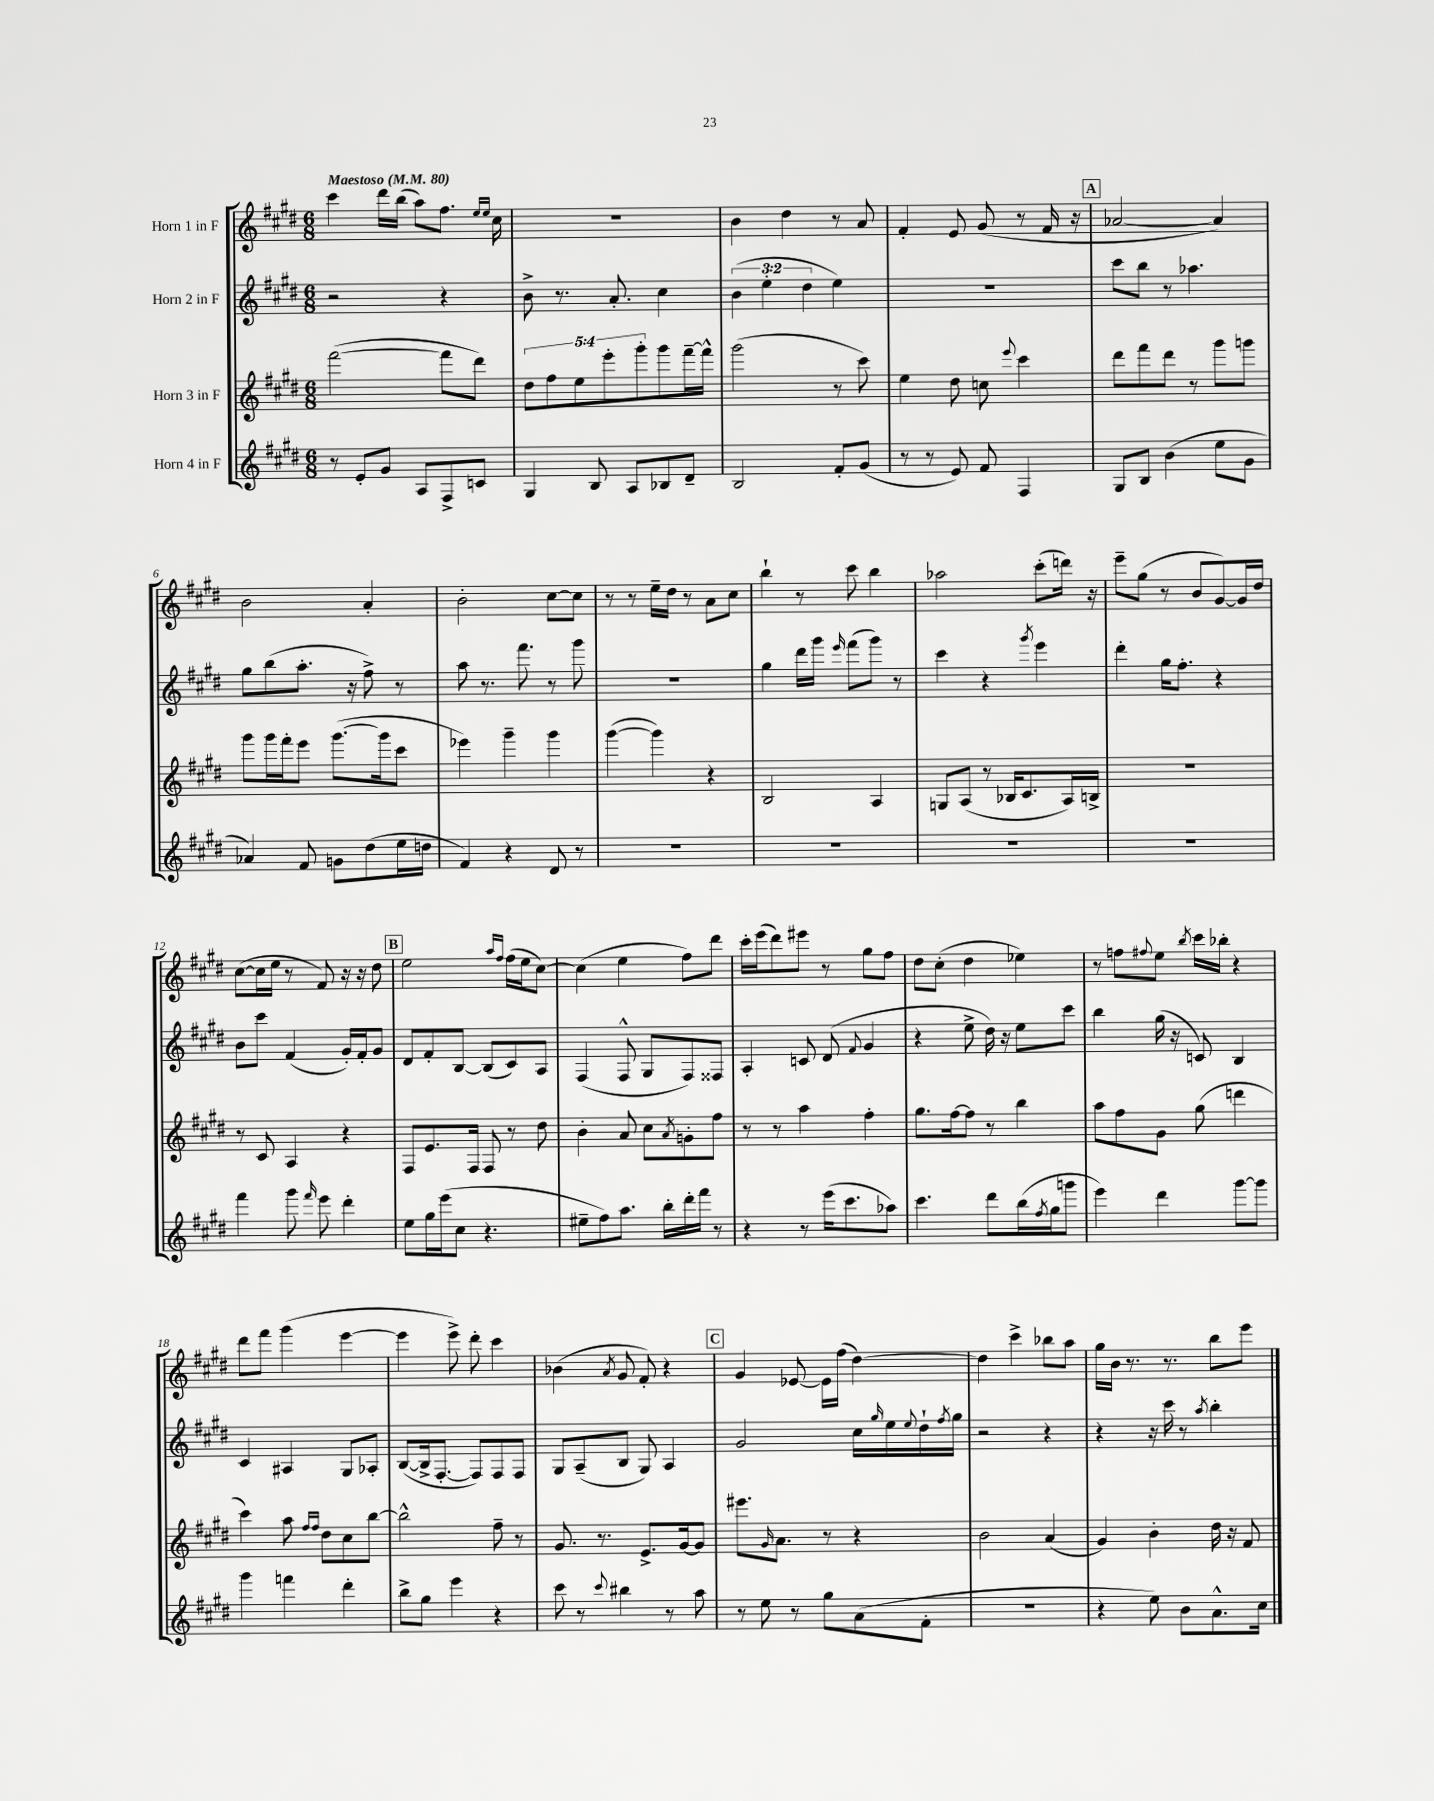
<<
\new StaffGroup <<
\new Staff = "s0" \with { instrumentName = "Horn 1 in F" } {
    \clef treble \key e \major \numericTimeSignature \time 6/8 \tempo "Maestoso" 4 = 80
    cis'''4 dis'''16 b''16( a''8) fis''8. \grace { e''16 e''16 } cis''16 |
    R2. |
    b'4 dis''4 r8 a'8 |
    fis'4-. e'8 gis'8( r8 fis'16 r16 |
    \mark \markup { \box "A" } aes'2~ aes'4) |
    b'2 a'4-. |
    b'2-. cis''8~ cis''8 |
    r8 r8 e''16-- dis''16 r8 a'8 cis''8 |
    b''4-! r8 cis'''8 b''4 |
    aes''2 cis'''8-.( d'''16) r16 |
    e'''8-- gis''8( r8 b'8 gis'8~) gis'16 dis''16 |
    cis''8~( cis''16 e''16 r8 fis'8) r16 r16 dis''8 |
    \mark \markup { \box "B" } e''2 \grace { a''16 fis''16 } fis''16( e''16 cis''8~) |
    cis''4( e''4 fis''8) dis'''8 |
    cis'''16-. e'''16( dis'''8) eis'''8 r8 gis''8 fis''8 |
    dis''8 cis''8-.( dis''4 ees''4) |
    r8 f''8 \appoggiatura { fis''8 } e''8 \acciaccatura { b''8 } cis'''16 bes''16-. r4 |
    dis'''8 fis'''8 gis'''4( e'''4~ |
    e'''4 e'''8->) dis'''8-. cis'''4 |
    bes'4( \acciaccatura { a'8 } gis'8 fis'8-.) r4 |
    \mark \markup { \box "C" } gis'4 ees'8~ ees'16 fis''16( dis''4~) |
    dis''4 cis'''4-> bes''8 a''8 |
    gis''16 b'16 r8. r8. b''8 e'''8 \bar "|." |
}
\new Staff = "s1" \with { instrumentName = "Horn 2 in F" } {
    \clef treble \key e \major \numericTimeSignature \time 6/8 \override Staff.TupletNumber.text = #tuplet-number::calc-fraction-text
    r2 r4 |
    b'8-> r8. a'8.-. cis''4 |
    \tuplet 3/2 { b'4( e''4-. dis''4 } e''4) |
    R2. |
    \mark \markup { \box "A" } cis'''8 b''8 r8 aes''4. |
    gis''8 b''8( a''8.-. r16 fis''8->) r8 |
    a''8 r8. fis'''8. r8 gis'''8 |
    r2. |
    gis''4 dis'''16 gis'''16 \grace { e'''16 } fis'''8( gis'''8) r8 |
    cis'''4 r4 \acciaccatura { gis'''8 } e'''4 |
    dis'''4-. gis''16 fis''8.-. r4 |
    b'8 cis'''8 fis'4( gis'16-.) fis'16-. gis'8 |
    \mark \markup { \box "B" } dis'8 fis'8-. b8~ b8( cis'8) a8 |
    fis4( fis8-^ gis8 fis8) fisis8 |
    a4-. c'8 dis'8( \appoggiatura { fis'8 } gis'4 |
    r4 e''8-> dis''16) r16 e''8 cis'''8 |
    b''4 gis''16( r16 c'8) b4 |
    cis'4 ais4 gis8 aes8-. |
    b8~( b16-> fis8.~-. fis8) fis8 fis8 |
    gis8 a8--( b8 gis8) a4 |
    \mark \markup { \box "C" } gis'2 cis''16 \grace { gis''16 } e''16 \appoggiatura { e''8 } dis''16-! \acciaccatura { fis''8 } gis''16 |
    r2 r4 |
    r4 r16 cis'''16 r8 \acciaccatura { a''8 } b''4-. \bar "|." |
}
\new Staff = "s2" \with { instrumentName = "Horn 3 in F" } {
    \clef treble \key e \major \numericTimeSignature \time 6/8 \override Staff.TupletNumber.text = #tuplet-number::calc-fraction-text
    fis'''2~( fis'''8 dis'''8) |
    \tuplet 5/4 { dis''8 fis''8 e''8 e'''8-. gis'''8-. } gis'''8 fis'''16~-- fis'''16-^ |
    gis'''2( r8 cis'''8) |
    e''4 dis''8 c''8 \appoggiatura { e'''8 } cis'''4 |
    \mark \markup { \box "A" } dis'''8 fis'''8 dis'''8 r8 gis'''8 g'''8 |
    gis'''8 gis'''16 fis'''16-. e'''8 gis'''8.~( gis'''16 cis'''8 |
    ees'''4) gis'''4-- gis'''4 |
    gis'''4~( gis'''4) r4 |
    b2 a4 |
    g8 a8( r8 bes16 cis'8. a16) b16-> |
    R2. |
    r8 cis'8 a4 r4 |
    \mark \markup { \box "B" } fis8 e'8. fis16 fis8 r8 dis''8 |
    b'4-. a'8 cis''8 \acciaccatura { a'8 } g'8-. fis''8 |
    r8 r8 a''4 fis''4-. |
    gis''8. fis''16~ fis''8 r8 b''4 |
    a''8 fis''8 gis'8 gis''8( d'''4 |
    cis'''4) a''8 \grace { fis''16 fis''16 } dis''8 cis''8 b''8~ |
    b''2-^ fis''8-- r8 |
    gis'8. r8. e'8.-> gis'16~ gis'8 |
    \mark \markup { \box "C" } eis'''8. \grace { gis'16 } a'8. r8 r4 |
    b'2 a'4( |
    gis'4) b'4-. dis''16 r16 fis'8 \bar "|." |
}
\new Staff = "s3" \with { instrumentName = "Horn 4 in F" } {
    \clef treble \key e \major \numericTimeSignature \time 6/8
    r8 e'8-. gis'8 a8 fis8-> c'8 |
    gis4 b8 a8 bes8 dis'8-- |
    b2 fis'8-. gis'8( |
    r8 r8 e'8) fis'8 fis4 |
    \mark \markup { \box "A" } gis8 b8 b'4( e''8 gis'8 |
    aes'4) fis'8 g'8 dis''8( e''16 d''16 |
    fis'4) r4 dis'8 r8 |
    R2. |
    R2. |
    R2. |
    R2. |
    fis'''4 gis'''8 \grace { fis'''16 } e'''8 dis'''4-. |
    \mark \markup { \box "B" } e''8 gis''16 e'''16( cis''8 r4. |
    eis''8-- fis''8) a''8. b''16-. dis'''16-. fis'''16 r8 |
    r4 r8 e'''16( cis'''8. aes''8) |
    cis'''4. dis'''8 b''16( \acciaccatura { fis''8 } gis''16 g'''8 |
    e'''4) dis'''4 gis'''8~ gis'''8 |
    gis'''4 f'''4 dis'''4-. |
    b''8-> gis''8 e'''4 r4 |
    cis'''8 r8 \appoggiatura { cis'''8 } bis''4 r8 a''8 |
    \mark \markup { \box "C" } r8 e''8 r8 gis''8 a'8( fis'8-. |
    R2. |
    r4 e''8) b'8 a'8.-^ cis''16 \bar "|." |
}
>>
>>
